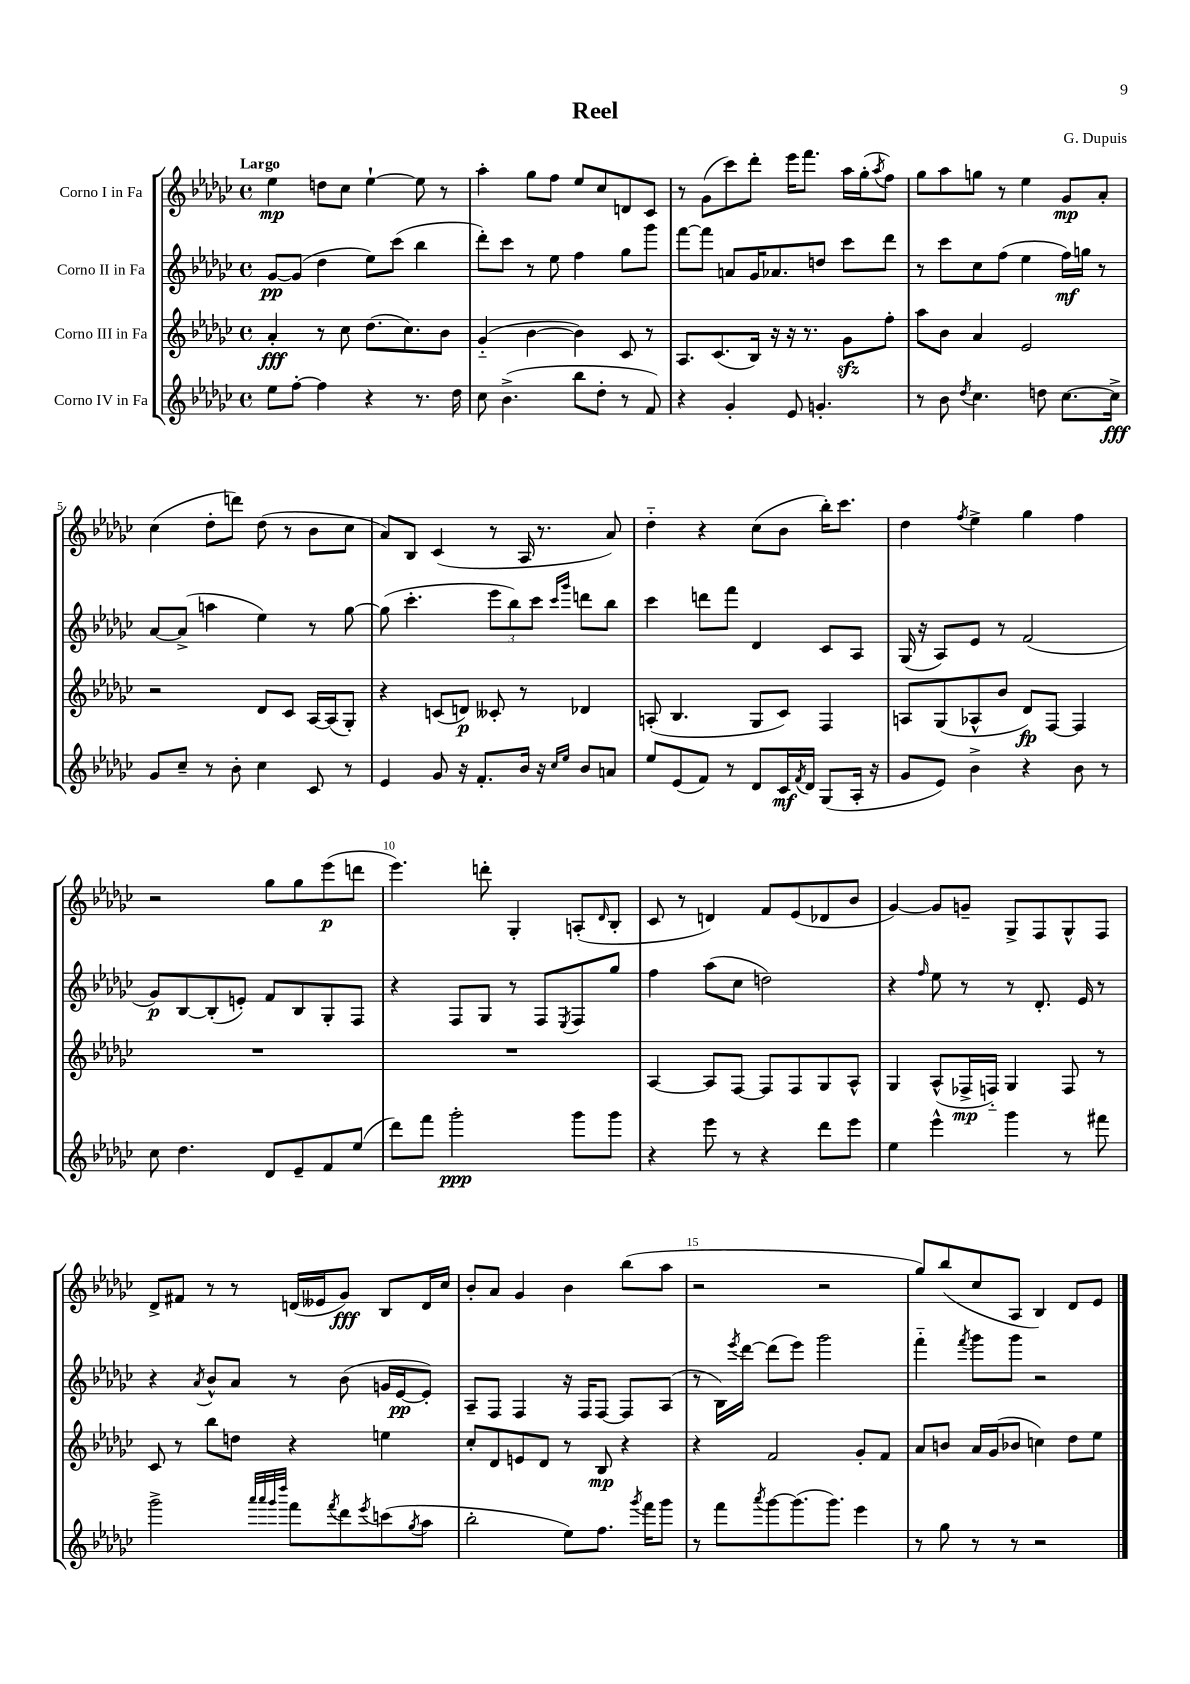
\header { title = "Reel" composer = "G. Dupuis" }
<<
\new StaffGroup <<
\new Staff = "s0" \with { instrumentName = "Corno I in Fa" } {
    \clef treble \key ges \major \defaultTimeSignature \time 4/4 \tempo "Largo"
    ees''4\mp d''8 ces''8 ees''4~-! ees''8 r8 |
    aes''4-. ges''8 f''8 ees''8 ces''8 d'8 ces'8 |
    r8 ges'8( ces'''8) des'''8-. ees'''16 f'''8. aes''16 ges''16-.( \acciaccatura { aes''8 } f''8) |
    ges''8 aes''8 g''8 r8 ees''4 ges'8\mp aes'8-. |
    ces''4( des''8-. d'''8) des''8( r8 bes'8 ces''8 |
    aes'8) bes8 ces'4( r8 aes16 r8. aes'8) |
    des''4-_ r4 ces''8( bes'8 bes''16-.) ces'''8. |
    des''4 \acciaccatura { f''8 } ees''4-> ges''4 f''4 |
    r2 ges''8 ges''8 ees'''8\p( d'''8 |
    ees'''4.) d'''8-. ges4-. a8-.( \grace { des'16 } bes8-. |
    ces'8 r8 d'4) f'8 ees'8( des'8 bes'8 |
    ges'4~) ges'8 g'8-- ges8-> f8 ges8-^ f8 |
    des'8-> fis'8 r8 r8 d'16( eeses'16 ges'8\fff) bes8 d'16 ces''16 |
    bes'8-. aes'8 ges'4 bes'4 bes''8( aes''8 |
    r2 r2 |
    ges''8) bes''8( ces''8 aes8 bes4) des'8 ees'8 \bar "|." |
}
\new Staff = "s1" \with { instrumentName = "Corno II in Fa" } {
    \clef treble \key ges \major \defaultTimeSignature \time 4/4
    ges'8~\pp ges'8( des''4 ees''8) ces'''8( bes''4 |
    des'''8-.) ces'''8 r8 ees''8 f''4 ges''8 ges'''8 |
    f'''8~ f'''8 a'8 ges'16 aes'8. d''8 ces'''8 des'''8 |
    r8 ces'''8 ces''8 f''8( ees''4 f''16\mf) g''16 r8 |
    aes'8~ aes'8->( a''4 ees''4) r8 ges''8~ |
    ges''8( ces'''4.-. \tuplet 3/2 { ees'''8 bes''8) ces'''8 } \grace { ces'''16 ges'''16 } d'''8 bes''8 |
    ces'''4 d'''8 f'''8 des'4 ces'8 aes8 |
    ges16( r16 aes8) ees'8 r8 f'2( |
    ges'8\p) bes8~ bes8-.( e'8-.) f'8 bes8 ges8-. f8 |
    r4 f8 ges8 r8 f8 \acciaccatura { ees8 } f8 ges''8 |
    f''4 aes''8( ces''8 d''2) |
    r4 \grace { f''16 } ees''8 r8 r8 des'8.-. ees'16 r8 |
    r4 \acciaccatura { aes'8 } bes'8-^ aes'8 r8 bes'8( g'16 ees'16~\pp ees'8-.) |
    aes8-- f8 f4 r16 f16 f8~ f8 aes8( |
    r8 bes16) \acciaccatura { ees'''8 } des'''16~ des'''8( ees'''8) ges'''2 |
    f'''4-_ \acciaccatura { f'''8 } ges'''8 ges'''8 r2 \bar "|." |
}
\new Staff = "s2" \with { instrumentName = "Corno III in Fa" } {
    \clef treble \key ges \major \defaultTimeSignature \time 4/4
    aes'4-.\fff r8 ces''8 des''8.( ces''8.) bes'8 |
    ges'4-_( bes'4~ bes'4) ces'8 r8 |
    aes8. ces'8.( bes16) r16 r16 r8. ges'8\sfz f''8-. |
    aes''8 bes'8 aes'4 ees'2 |
    r2 des'8 ces'8 aes16~ aes16( ges8-.) |
    r4 c'8( d'8\p) ceses'8-. r8 des'4 |
    a8-.( bes4. ges8 ces'8) f4 |
    a8 ges8( aes8-^ bes'8 des'8\fp) f8~ f4 |
    R1 |
    R1 |
    aes4~ aes8 f8~ f8 f8 ges8 aes8-^ |
    ges4 aes8-^( fes16->\mp f16-_) ges4 f8 r8 |
    ces'8 r8 bes''8 d''8 r4 e''4 |
    ces''8-. des'8 e'8 des'8 r8 bes8\mp r4 |
    r4 f'2 ges'8-. f'8 |
    aes'8 b'8 aes'16 ges'16( bes'8 c''4) des''8 ees''8 \bar "|." |
}
\new Staff = "s3" \with { instrumentName = "Corno IV in Fa" } {
    \clef treble \key ges \major \defaultTimeSignature \time 4/4
    ees''8 f''8~-. f''4 r4 r8. des''16 |
    ces''8 bes'4.->( bes''8 des''8-. r8 f'8) |
    r4 ges'4-. ees'8 g'4.-. |
    r8 bes'8 \acciaccatura { des''8 } ces''4. d''8 ces''8.~ ces''16->\fff |
    ges'8 ces''8-- r8 bes'8-. ces''4 ces'8 r8 |
    ees'4 ges'8 r16 f'8.-. bes'16 r16 \grace { ces''16 ees''16 } bes'8 a'8 |
    ees''8 ees'8( f'8) r8 des'8 ces'16\mf \acciaccatura { f'8 } des'16 ges8( aes16-. r16 |
    ges'8 ees'8) bes'4-> r4 bes'8 r8 |
    ces''8 des''4. des'8 ees'8-- f'8 ees''8( |
    des'''8) f'''8 ges'''2-.\ppp ges'''8 ges'''8 |
    r4 ees'''8 r8 r4 des'''8 ees'''8 |
    ees''4 ees'''4-^ ges'''4 r8 fis'''8 |
    ges'''2-> \grace { aes'''32 aes'''32 ges'''32 des''''32 } f'''8 \acciaccatura { f'''8 } des'''8 \acciaccatura { ees'''8 } c'''8( \acciaccatura { ges''8 } aes''8 |
    bes''2-. ees''8) f''8. \acciaccatura { ges'''8 } f'''16 ges'''8 |
    r8 f'''8 \acciaccatura { aes'''8 } ges'''8~ ges'''8.( ges'''8.) ees'''4 |
    r8 ges''8 r8 r8 r2 \bar "|." |
}
>>
>>
\layout { \context { \Score \override BarNumber.break-visibility = ##(#f #t #t) barNumberVisibility = #(every-nth-bar-number-visible 5) } }
